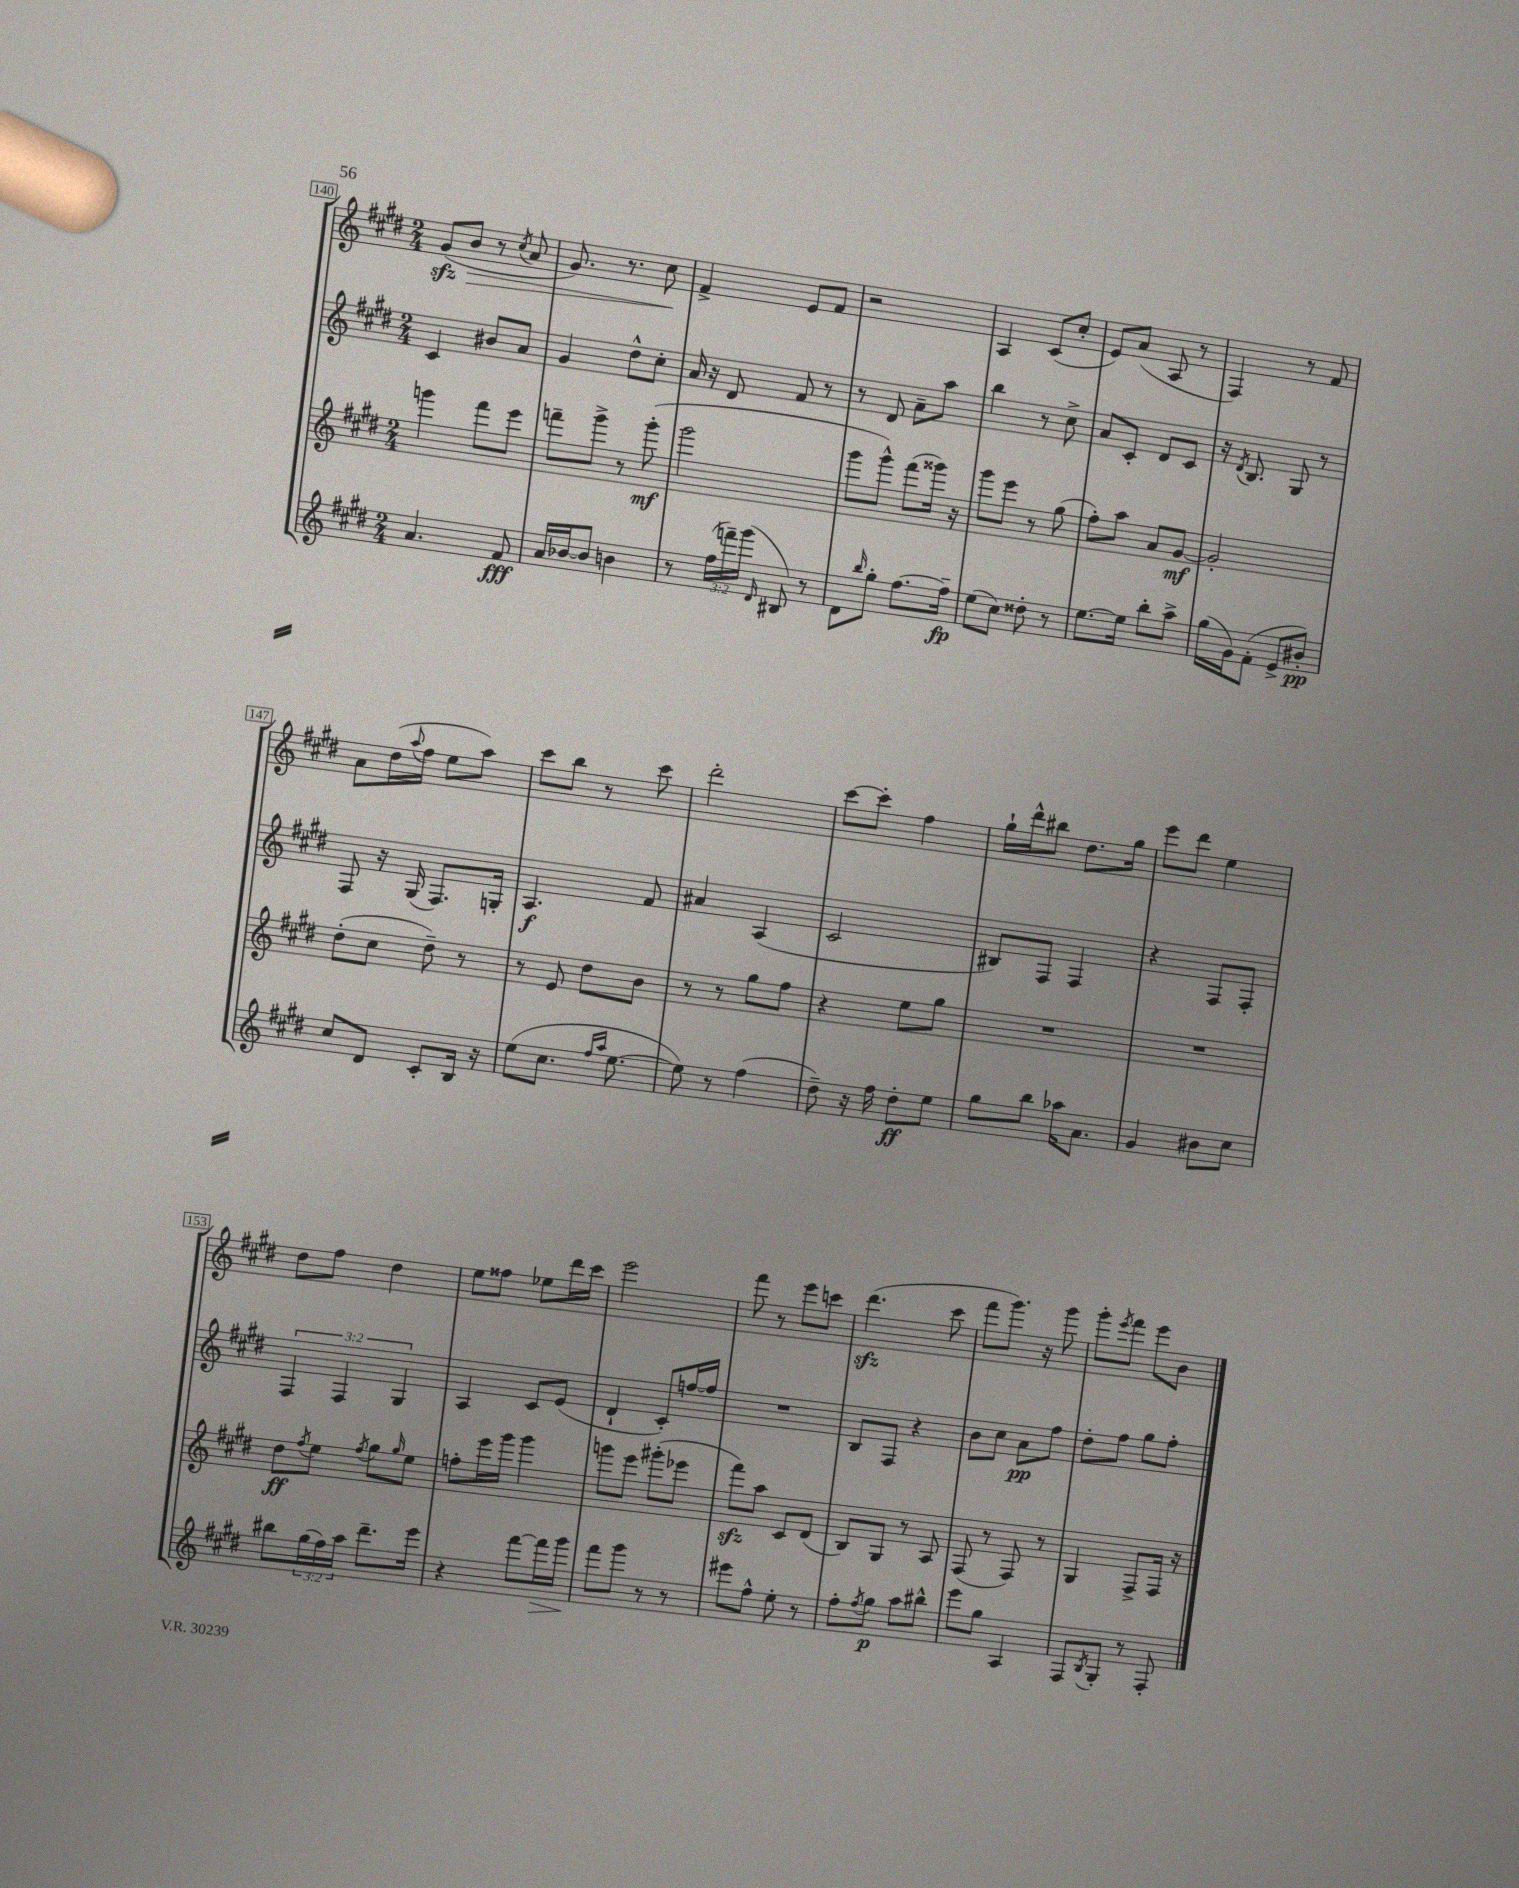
<<
\new StaffGroup <<
\new Staff = "s0" {
    \clef treble \key e \major \numericTimeSignature \time 2/4
    gis'8\sfz( b'8\> r8 \acciaccatura { cis''8 } a'8 |
    gis'8.) r8. cis''8\! |
    fis'4-> e'8 fis'8 |
    r2 |
    a4 cis'8( cis''8-. |
    e'8) a'8( a8 r8 |
    fis4) r8 fis'8 |
    a'8 dis''16( \appoggiatura { a''8 } fis''16 e''8 a''8) |
    cis'''8 b''8 r8 cis'''8 |
    dis'''2-. |
    cis'''8~ cis'''8-. fis''4 |
    gis''16-! dis'''16-^ bis''8 dis''8. gis''16 |
    e'''8 dis'''8 e''4 |
    dis''8 fis''8 dis''4 |
    e''8 fisis''8 ees''8 dis'''16 cis'''16 |
    e'''2 |
    fis'''8 r8 e'''8 c'''8 |
    dis'''4.\sfz( cis'''8 |
    fis'''8 gis'''8.) r16 gis'''8 |
    gis'''8-. \acciaccatura { e'''8 } fis'''8 e'''8 b'8 \bar "|." |
}
\new Staff = "s1" {
    \clef treble \key e \major \numericTimeSignature \time 2/4 \override Staff.TupletNumber.text = #tuplet-number::calc-fraction-text
    cis'4 bis'8 a'8 |
    gis'4 dis''8-^ cis''8-. |
    a'16 r16 dis'8 fis'8 r8 |
    r8 dis'8 a'8-- a''8 |
    b''4 r8 cis''8-> |
    a'8 cis'8-. dis'8 cis'8 |
    r16 \acciaccatura { dis'8 } b8. gis8 r8 |
    fis8 r16 gis16( fis8.) g16-. |
    a4.\f fis'8 |
    ais'4 a4( |
    cis'2 |
    bis8) fis8 fis4 |
    r4 fis8 fis8-. |
    \tuplet 3/2 { fis4 fis4 gis4 } |
    a4 cis'8 e'8( |
    dis'4-! cis'8-.) f''16~ f''16 |
    R2 |
    b8 fis8 r4 |
    b'8 cis''8 a'8\pp fis''8 |
    dis''8-. fis''8 gis''8 fis''8-. \bar "|." |
}
\new Staff = "s2" {
    \clef treble \key e \major \numericTimeSignature \time 2/4
    g'''4 fis'''8 e'''8 |
    f'''8-- gis'''8-> r8 gis'''8-.\mf( |
    gis'''2 |
    gis'''8 gis'''8-^) fis'''8( gisis'''16) r16 |
    gis'''8 e'''8 r8 gis''8( |
    fis''8-.) a''8 a'8 gis'8~\mf |
    gis'2-. |
    dis''8-.( cis''8 dis''8--) r8 |
    r8 e'8 dis''8 b'8 |
    r8 r8 gis''8 fis''8 |
    r4 e''8 gis''8 |
    R2 |
    R2 |
    dis''8\ff \acciaccatura { fis''8 } e''8 \acciaccatura { fis''8 } gis''8 \grace { gis''16 } e''8 |
    f''8-. e'''16 gis'''16 gis'''4 |
    g'''8 e'''8 gis'''8-.( ees'''8 |
    fis'''8\sfz) a''8 cis'8 dis'8( |
    b8) gis8 r8 a8 |
    fis8( r8 fis8) r8 |
    gis4 fis8-> fis16 r16 \bar "|." |
}
\new Staff = "s3" {
    \clef treble \key e \major \numericTimeSignature \time 2/4 \override Staff.TupletNumber.text = #tuplet-number::calc-fraction-text
    a'4. fis'8\fff |
    a'16 bes'16~ bes'8 b'4 |
    r8 \tuplet 3/2 { fis''16( f'''16--) gis'''16( } \grace { dis'16 } bis8) r8 |
    dis'8 \grace { b''16 } gis''8-. fis''8.~ fis''16--\fp |
    e''8( cis''8) disis''8-. r8 |
    e''8.~ e''16 b''8-. a''8-> |
    gis''16( gis'16) fis'8-.( e'8-> bis'8-.\pp) |
    cis''8 dis'8 cis'8-. b16 r16 |
    e''8( cis''8. \grace { fis''16 a''16 } e''8.~ |
    e''8) r8 fis''4( |
    dis''8--) r16 fis''16 dis''8-.\ff e''8 |
    gis''8 b''8 aes''16 a'8. |
    gis'4 bis'8 cis''8 |
    bis''8 \tuplet 3/2 { gis''16( fis''16) a''16 } dis'''8.-- e'''16 |
    r4 fis'''8~ fis'''16\> gis'''16 |
    fis'''8\! gis'''8 r8 r8 |
    eis'''8 fis''8-^ e''8-. r8 |
    fis''8-. \acciaccatura { fis''8 } gis''8\p a''8 bis''8-^ |
    e'''8 gis''8 a4 |
    fis8 \acciaccatura { b8 } gis8-. r8 fis8-. \bar "|." |
}
>>
>>
\layout { \context { \Score currentBarNumber = #140 \override BarNumber.stencil = #(make-stencil-boxer 0.1 0.3 ly:text-interface::print) } }
